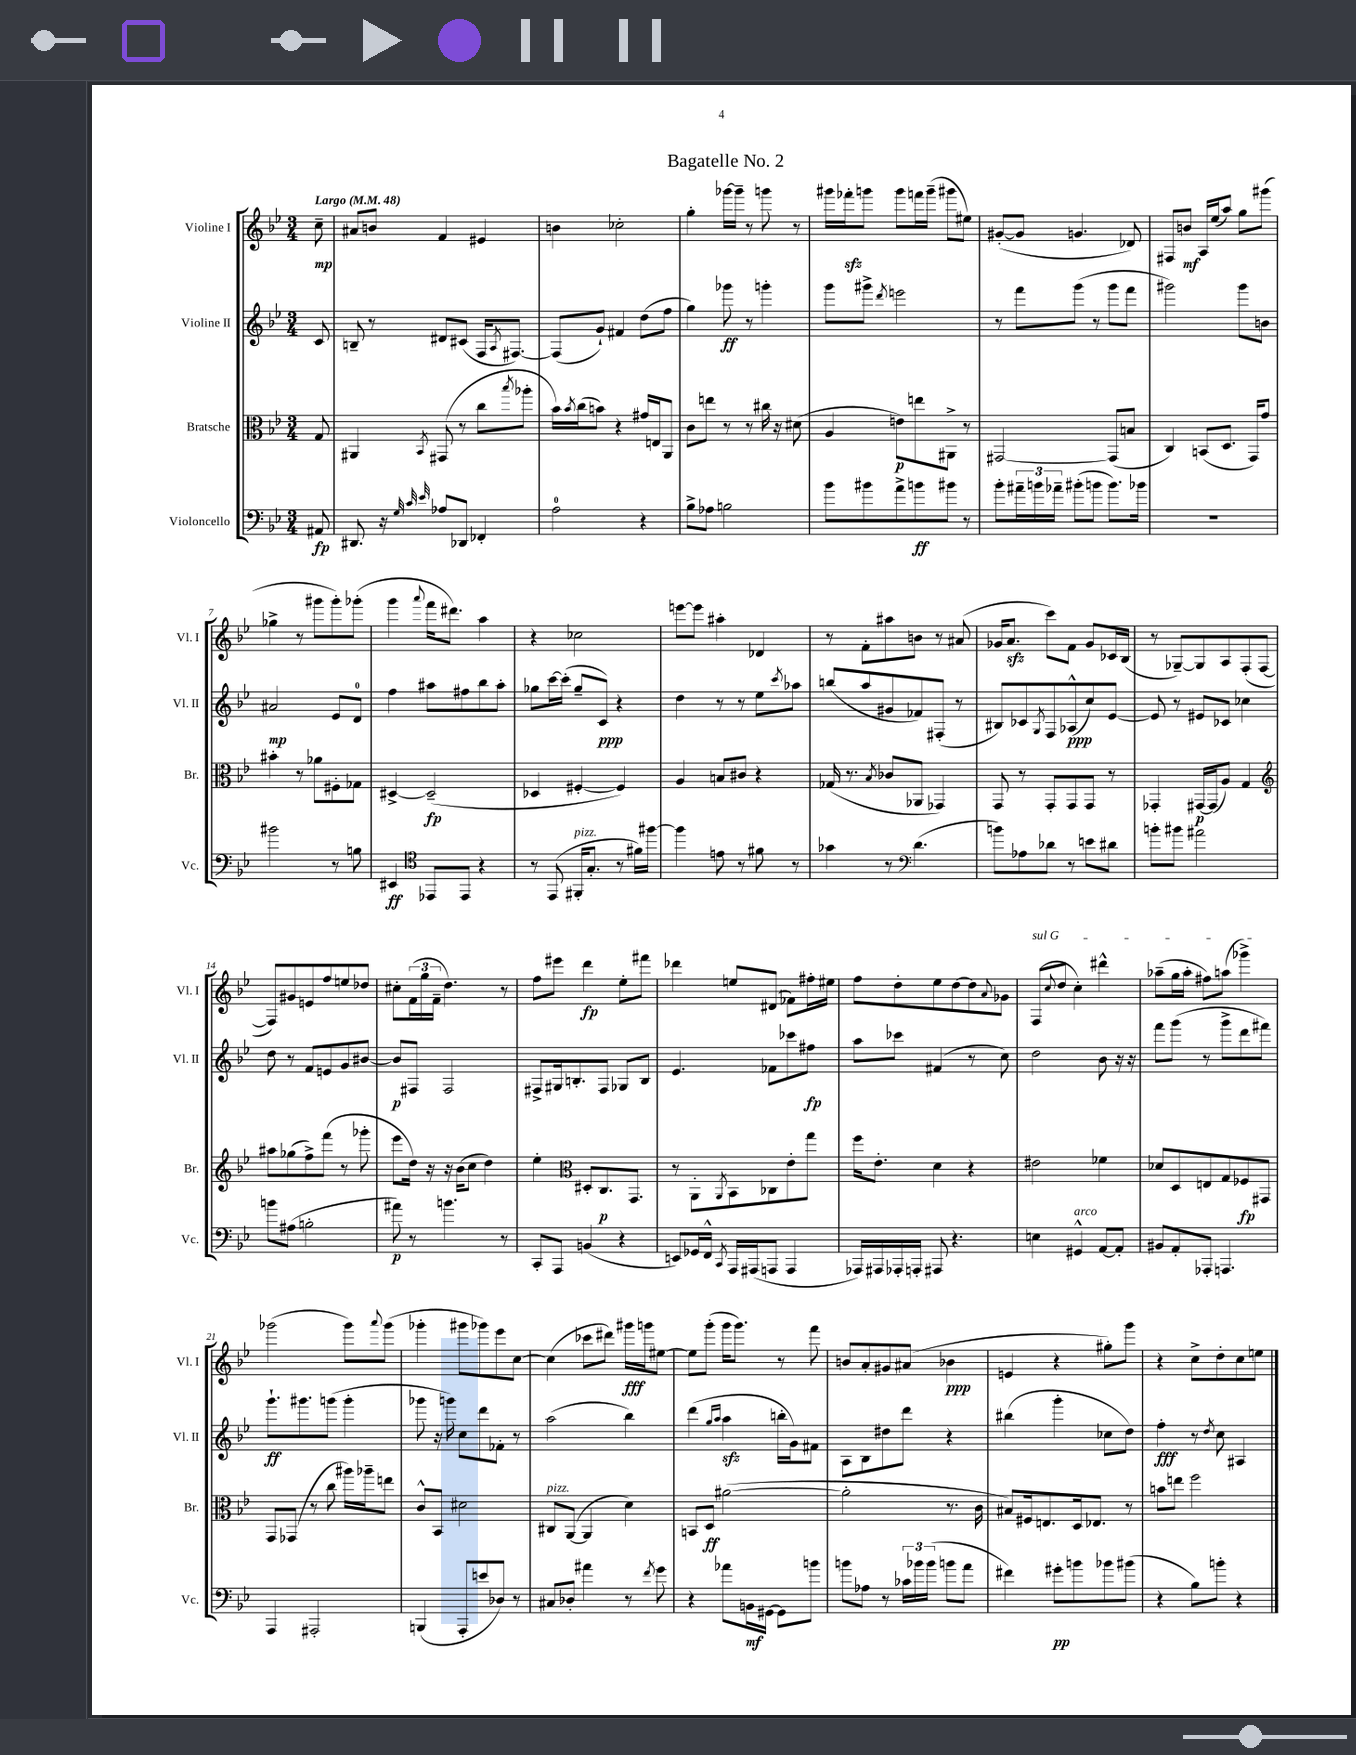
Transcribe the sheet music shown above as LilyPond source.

\header { title = "Bagatelle No. 2" }
<<
\new StaffGroup <<
\new Staff = "s0" \with { instrumentName = "Violine I" shortInstrumentName = "Vl. I" } {
    \clef treble \key bes \major \numericTimeSignature \time 3/4 \partial 8 \tempo "Largo" 4 = 48
    c''8--\mp |
    ais'8 b'8 f'4 eis'4 |
    b'4 ces''2-. |
    g''4-. ges'''16~ ges'''16-- r8 g'''8 r8 |
    gis'''16 fes'''16-.\sfz g'''8 g'''8 f'''16 g'''16--( gis'''8 eis''8) |
    gis'8~-.( gis'8 g'4. des'8) |
    fis8 b'8\mf a16 ees''16( a''8) g''8 gis'''8( |
    ges''4-> r8 gis'''8 gis'''8-.) ges'''8-.( |
    g'''4 \appoggiatura { a'''8 } f'''16 dis'''8.) a''4 |
    r4 ces''2 |
    e'''8~ e'''8 ais''4-. des'4 |
    r8 f'8-. ais''8 b'8 r8 ais'8( |
    ges'16 a'8.\sfz c'''8) f'8 ges'8 ces'16 bes16( |
    r8 ges8~--) ges8 a8 f8-.( f8~ |
    f8) gis'8 e'8 f''8 e''8 des''8 |
    cis''8-. \tuplet 3/2 { f'16( g''16 f'16-- } d''4.) r8 |
    f''8 eis'''8 d'''4\fp ees''8-. fis'''8 |
    des'''4 e''8 dis'8( fes'8) fis''16-. eis''16 |
    f''8 d''8-. ees''8 d''8~ d''8 \appoggiatura { a'8 } ges'8 |
    \once \override TextSpanner.bound-details.left.text = \markup { \italic "sul G" } f8\startTextSpan( \appoggiatura { c''8 } d''8 c''4-.) dis'''4-^ |
    aes''8--( g''16 aes''16-. fis''8) a''8( ges'''4->\stopTextSpan) |
    ges'''2( ges'''8) \appoggiatura { a'''8 } ges'''8( |
    ges'''4-. gis'''8 ges'''8) ees'''8 c''8~ |
    c''4( ces'''8 dis'''8) gis'''16\fff g'''16 eis''8~ |
    eis''8 g'''8-.( g'''16 g'''8.) r8 f'''8 |
    b'8 a'8-. gis'8 ais'8( bes'4\ppp |
    e'4 r4 gis''8-.) g'''8 |
    r4 c''8-> d''8-. c''8 e''8 \bar "|." |
}
\new Staff = "s1" \with { instrumentName = "Violine II" shortInstrumentName = "Vl. II" } {
    \clef treble \key bes \major \numericTimeSignature \time 3/4 \partial 8
    c'8 |
    b8-- r8 dis'8 cis'8( f16 \acciaccatura { a8 } fis8.~) |
    fis8( g'8-!) fis'4 d''8( f''8 |
    g''4) ges'''8\ff r8 g'''4-. |
    g'''8 gis'''8-> \acciaccatura { d'''8 } e'''2 |
    r8 f'''8 g'''8( r8 g'''8 f'''8 |
    gis'''2) gis'''8 b'8 |
    ais'2\mp ees'8 d'8-0 |
    f''4 ais''8 fis''8 bes''8 ais''8-. |
    ges''8 c'''16~ c'''16-.( ges''8-- c'8\ppp) r4 |
    d''4 r8 r8 ees''8 \acciaccatura { c'''8 } aes''8 |
    b''8( a''8 gis'8 fes'8) fis8-.( r8 |
    bis8) ces'8 \acciaccatura { g8 } f8 aes8-^\ppp( c''8) ees'8~ |
    ees'8 r8 eis'8 ces'8 ces''4 |
    d''8 r8 f'8 e'8 g'8 bis'8~ |
    bis'8\p fis8 fis2 |
    fis8-> gis16 b8.-. fis8 ges8 b8 |
    ees'4. fes'8 ces'''8 fis''8\fp |
    a''8 ces'''8 fis'4( r8 c''8) |
    d''2 bes'8 r16 r16 |
    f'''8 g'''8( r8 g'''8-> d'''8 fis'''8) |
    g'''8.-!\ff gis'''8. g'''8( g'''4-. |
    ges'''8 r16 g'''16) c''8 d'''8 fes'8-. r8 |
    a''2( bes''4) |
    d'''4( \grace { g''16 a''16 } a''4\sfz b''16-. g'16) fis'8 |
    a8 bes8 dis''8 d'''8 r4 |
    bis''4( g'''4-. ces''8 d''8) |
    f''4-.\fff r8 \acciaccatura { d''8 } c''8 ais4 \bar "|." |
}
\new Staff = "s2" \with { instrumentName = "Bratsche" shortInstrumentName = "Br." } {
    \clef alto \key bes \major \numericTimeSignature \time 3/4 \partial 8
    g8 |
    ais,4 \acciaccatura { bes,8 } gis,8( r8 c''8 \acciaccatura { bes''8 } aes''8-. |
    bes'16) \acciaccatura { bes'8 } c''16( b'8) r4 gis'16 e16 a,8 |
    c'8 e''8 r8 r8 cis''16 r16 dis'8( |
    a4 e'8\p) e''8 ais,8-> r8 |
    gis,2~ gis,8( b8 |
    c4) b,8( d8. g,16) g'8 |
    bis'4-. r8 aes'8 fis8-. ges8 |
    dis4~-> dis2--\fp( |
    des4 fis4~-. fis4) |
    a4 b8 cis'8 r4 |
    ges16( r8. \acciaccatura { bes8 } ces'8 aes,8 ges,4) |
    g,8 r8 g,8-. g,8 g,8 r8 |
    ges,4-. gis,16~\p gis,16( a8) g4 |
    \clef treble ais''8 ges''8( f''8->) f'''8( r8 ges'''8-. |
    ees'''8 d''16) r16 r16 bes'16( c''8 d''4) |
    ees''4-. \clef alto dis8-. c8.\p g,8. |
    r8 a,8-. \acciaccatura { a,8 } bes,8 ces8 ees'8-. g''8 |
    f''16 ees'8.-. d'4 r4 |
    eis'2 fes'4 |
    des'8 d8 e8 g8 fes8\fp gis,8 |
    g,8 ges,8( r8 c''8 ais''16) aes''16-- e''8 |
    c'8-^ bes,8 dis'2 |
    cis8^\markup { \italic "pizz." } a,8~( a,4 d'4) |
    b,8 d8\ff ais'2~( |
    ais'2-. r8. c'16 |
    bis8) fis16 e8. d16 ees8. r8 |
    b'8 e''8 f''2 \bar "|." |
}
\new Staff = "s3" \with { instrumentName = "Violoncello" shortInstrumentName = "Vc." } {
    \clef bass \key bes \major \numericTimeSignature \time 3/4 \partial 8
    ais,8\fp |
    dis,8. r16 \grace { g32 c'32 ees'32 } aes8 des,8 fes,4-. |
    a2-0 r4 |
    bes8-> aes8 b2 |
    bes'8 bis'8 a'8-> b'8\ff bis'8 r8 |
    bes'8-. \tuplet 3/2 { ais'16-- b'16 aes'16-- } bis'8-.( b'8 b'8.) bes'16 |
    R2. |
    bis'2 r8 b8 |
    eis,4\ff \clef tenor ees,8 ees,8 r4 |
    r8 ees,8( fis,16-.^\markup { \italic "pizz." } g8.-. r8 fis'16) fis''16~ |
    fis''4 e'8 r8 fis'8 r8 |
    ges'4 r8 \clef bass d'4.( |
    b'8) aes8 des'8 r8 e'8 dis'8 |
    b'8-. bis'8 ais'2 |
    b'8 ais8( b2-. |
    ais'8\p) r8 b'4. r8 |
    c,8-. a,,8 b,4( r4 |
    e,8) ges,16 f,16-^ \acciaccatura { c,8 } a,,16 ais,,16( a,,8 a,,4 |
    aes,,16) ais,,16 aes,,16-. a,,16-. ais,,8 r4. |
    e4 gis,4-^^\markup { \italic "arco" } a,8~ a,8-. |
    bis,8 a,8-. aes,,8-. a,,4. |
    a,,4 ais,,2-. |
    b,,4( a,,8-. e'8 des8) r8 |
    cis8 des8-. ais'4 r8 \acciaccatura { f'8 } g'8 |
    r4 aes'8 b,16\mf gis,16~ gis,8 b'8 |
    b'8 aes8 r8 \tuplet 3/2 { ces'16 bes'16 bes'16( } b'8 a'8 |
    fis'4) gis'8-.\pp b'8 bes'8 bis'8( |
    r4 bes8) b'8-. r4 \bar "|." |
}
>>
>>
